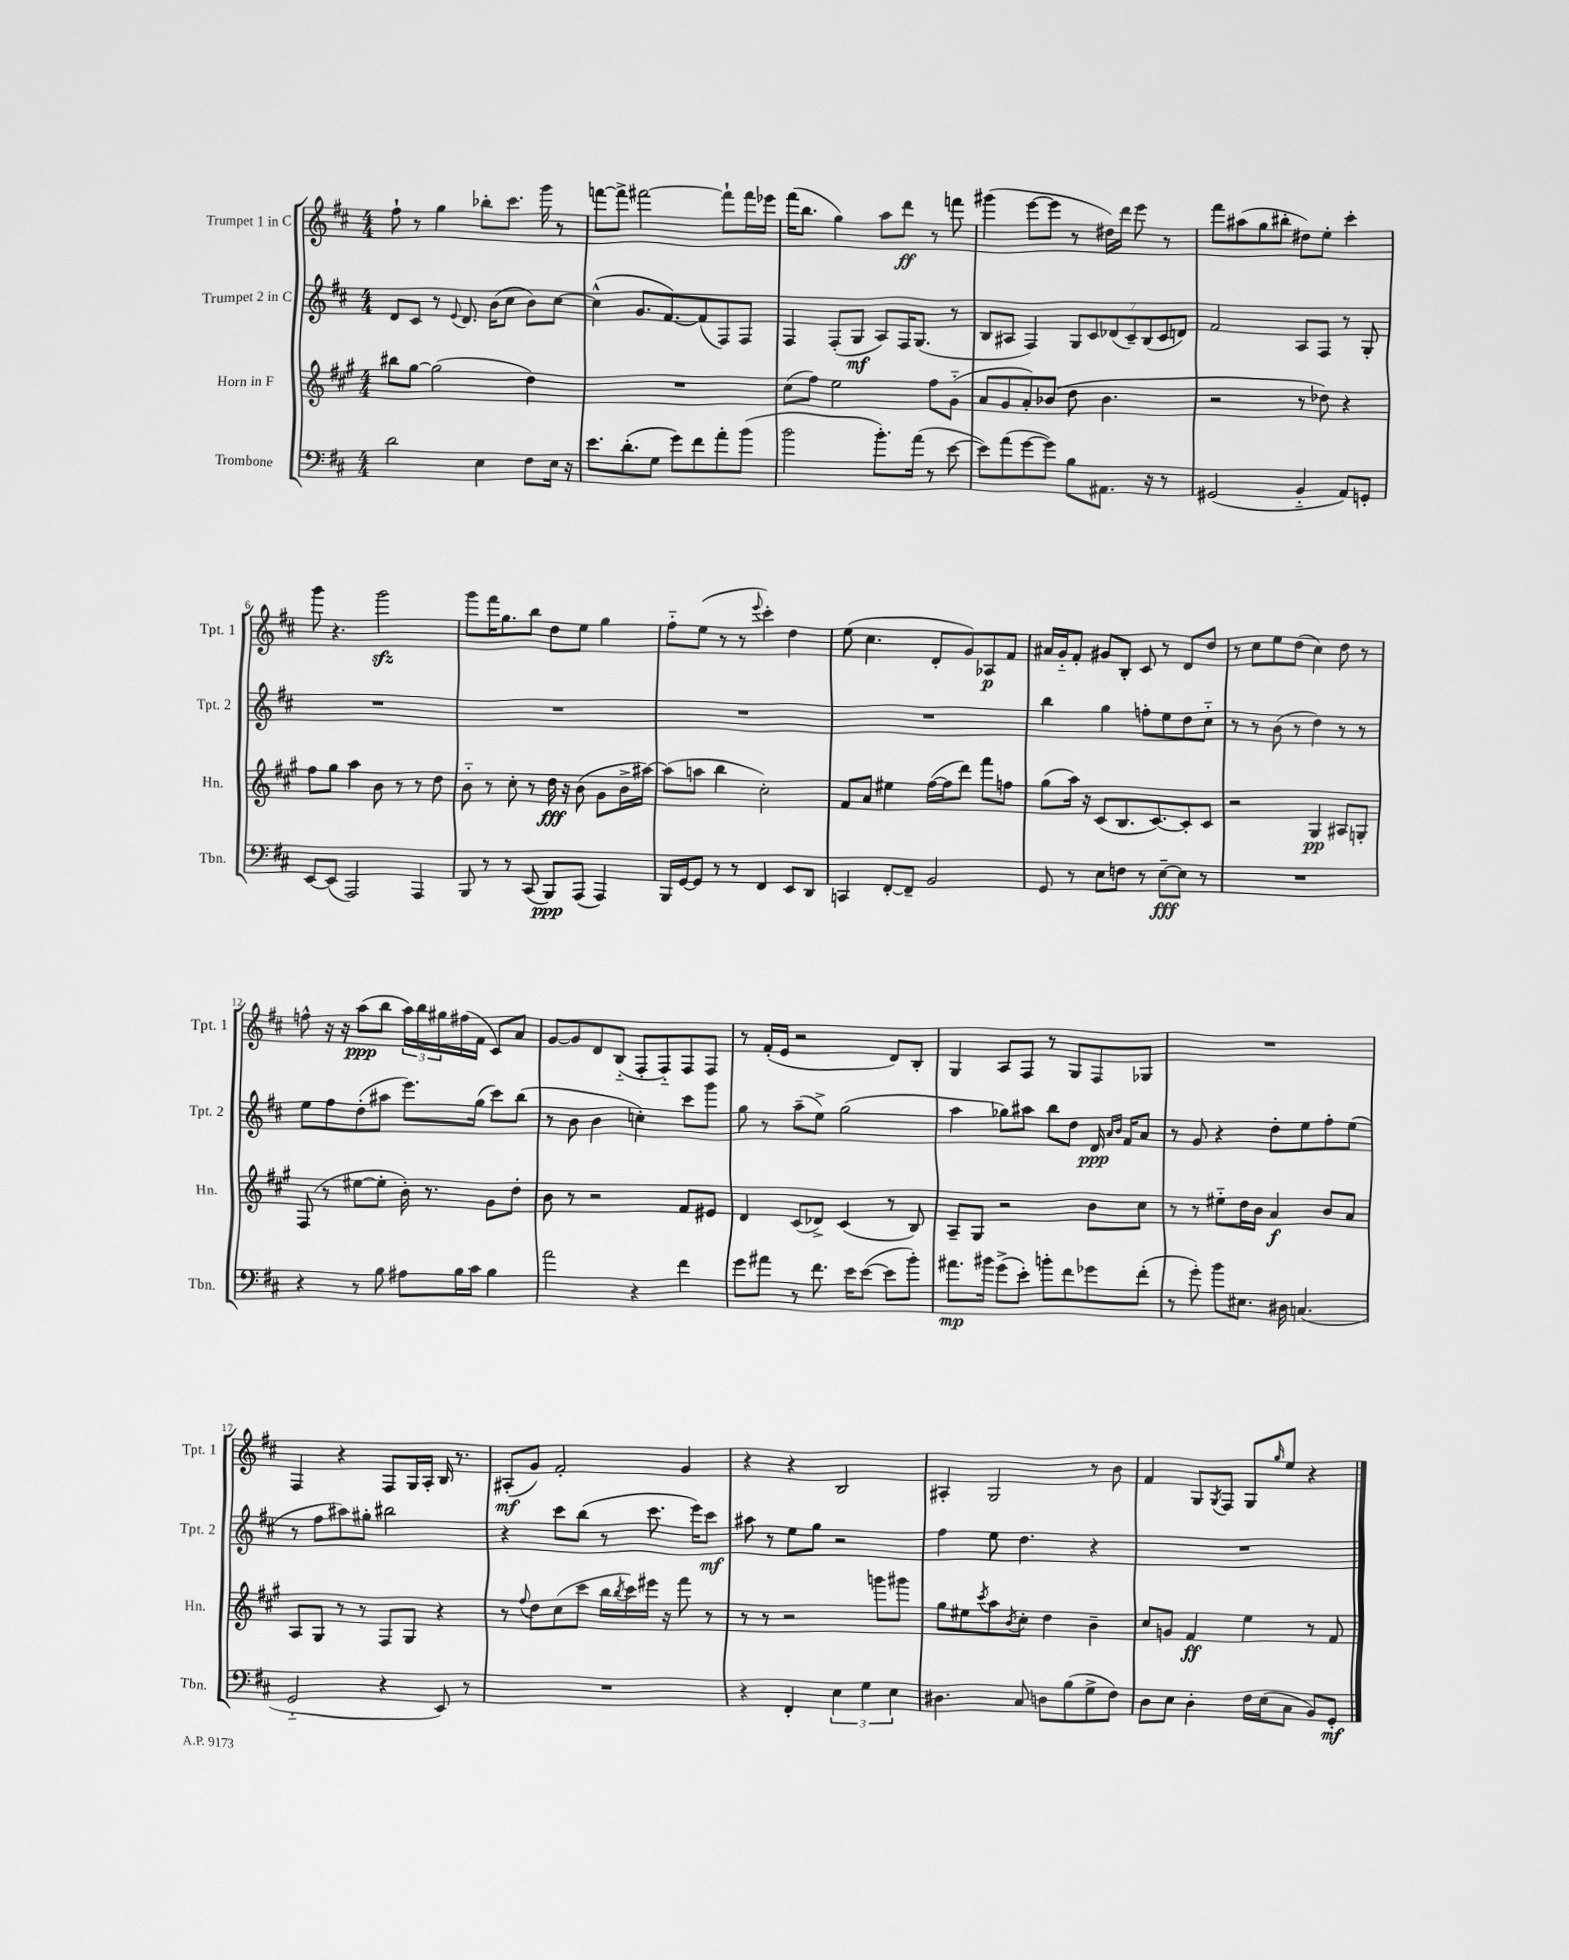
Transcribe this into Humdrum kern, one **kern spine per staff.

**kern	**dynam	**kern	**dynam	**kern	**dynam	**kern	**dynam
*part4	*part4	*part3	*part3	*part2	*part2	*part1	*part1
*staff4	*staff4	*staff3	*staff3	*staff2	*staff2	*staff1	*staff1
*I"Trombone	*	*I"Horn in F	*	*I"Trumpet 2 in C	*	*I"Trumpet 1 in C	*
*I'Tbn.	*	*I'Hn.	*	*I'Tpt. 2	*	*I'Tpt. 1	*
*clefF4	*	*clefG2	*	*clefG2	*	*clefG2	*
*k[f#c#]	*	*k[f#c#g#]	*	*k[f#c#]	*	*k[f#c#]	*
*M4/4	*	*M4/4	*	*M4/4	*	*M4/4	*
=1	=1	=1	=1	=1	=1	=1	=1
2d\	.	8bb#X\L	.	8d/L	.	8ff#`\	.
.	.	[8gg#\J	.	8c#/J	.	8r	.
.	.	(2gg#\]	.	8r	.	4gg\	.
.	.	.	.	8qqe/	.	.	.
.	.	.	.	8.d/	.	.	.
4E\	.	.	.	.	.	8bb-X'\L	.
.	.	.	.	(16b\KL	.	.	.
.	.	.	.	8cc#\J	.	8.ccc#\J	.
8F#\L	.	4dd\)	.	8b\L)	.	.	.
.	.	.	.	.	.	16ggg\	.
16E\Jk	.	.	.	[8cc#\J	.	8r	.
16r	.	.	.	.	.	.	.
=2	=2	=2	=2	=2	=2	=2	=2
8.e\L	.	1r	.	(4cc#^^\]	.	[8fffn\L	.
.	.	.	.	.	.	8fff^\J]	.
(8.d'\	.	.	.	.	.	.	.
.	.	.	.	8.g/L	.	[2fff#X\	.
8G\J	.	.	.	.	.	.	.
.	.	.	.	[8.f#/)	.	.	.
8g\L)	.	.	.	.	.	.	.
8f#\	.	.	.	(8f#/]	.	.	.
8a'\	.	.	.	8F#/)	.	8fff#`\L]	.
(8b\J	.	.	.	8F#/J	.	16fff#\L	.
.	.	.	.	.	.	16eee-X\JJ	.
=3	=3	=3	=3	=3	=3	=3	=3
2b\	.	(8cc#\L	.	4F#/	.	(16fff#\KL	.
.	.	.	.	.	.	8.bb\J	.
.	.	8ff#\J)	.	.	.	.	.
.	.	2ee\	.	(8F#'/L	.	4gg\)	.
.	.	.	.	8G/J	mf	.	.
8.b'\L)	.	.	.	8A/L)	.	8aa\L	.
.	.	.	.	16F#/K	.	8ddd\J	ff
(16a\Jk	.	.	.	(8.G/J	.	.	.
8r	.	8ff#\L	.	.	.	8r	.
[8e\	.	(8g#\J	.	8r	.	8fffn\	.
=4	=4	=4	=4	=4	=4	=4	=4
8e\L])	.	8a/L	.	8B/L	.	(4ggg#X\	.
(8a\	.	8g#/	.	8A#X/J	.	.	.
[8g\	.	8a'/)	.	4F#/)	.	[8eee\L	.
8g\J])	.	(8b-X/J	.	.	.	8eee\J]	.
8B\L	.	8dd\	.	14G/L	.	8r	.
.	.	.	.	14c#/	.	.	.
8.AA#X\J	.	4.b-\	.	.	.	16dd#X\LL)	.
.	.	.	.	(14d-X/	.	.	.
.	.	.	.	.	.	16ddd\JJ	.
.	.	.	.	14c#~/)	.	.	.
.	.	.	.	.	.	8eee\	.
.	.	.	.	(14B/	.	.	.
16r	.	.	.	.	.	.	.
.	.	.	.	14c#/	.	.	.
8r	.	.	.	.	.	8r	.
.	.	.	.	14dn/J)	.	.	.
=5	=5	=5	=5	=5	=5	=5	=5
(2GG#X/	.	2r	.	2f#/	.	8fff#\L	.
.	.	.	.	.	.	(8aa#X\	.
.	.	.	.	.	.	8gg\	.
.	.	.	.	.	.	8bb#X'\J	.
4BB/	.	8r	.	8A/L	.	8dd#X\L)	.
.	.	8dd-X\)	.	8F#/J	.	8ee'\J	.
8AA/L)	.	4r	.	8r	.	4ccc#'\	.
8GGn'/J	.	.	.	8G'/	.	.	.
!!LO:LB:g=z
=6	=6	=6	=6	=6	=6	=6	=6
[8EE/L	.	8ff#\L	.	1r	.	8ggg\	.
(8EE/J]	.	8gg#\J	.	.	.	4.r	.
2AAA/)	.	4aa\	.	.	.	.	.
.	.	8b\	.	.	.	2gggzz\	.
.	.	8r	.	.	.	.	.
4AAA/	.	8r	.	.	.	.	.
.	.	8dd\	.	.	.	.	.
=7	=7	=7	=7	=7	=7	=7	=7
8BBB/	.	8b\	.	1r	.	8ggg\L	.
8r	.	8r	.	.	.	16fff#\K	.
.	.	.	.	.	.	8.gg\	.
8r	.	8cc#'\	.	.	.	.	.
(8CC#/	.	8r	.	.	.	8bb\J	.
8BBB/L)	ppp	16dd\	fff	.	.	8dd\L	.
.	.	16r	.	.	.	.	.
(8AAA/J	.	(8b\	.	.	.	8ee\J	.
4AAA/)	.	8g#\L	.	.	.	4gg\	.
.	.	16b^\L	.	.	.	.	.
.	.	[16aa#X\JJ)	.	.	.	.	.
=8	=8	=8	=8	=8	=8	=8	=8
16BBB/LL	.	(8aa#\L]	.	1r	.	8ff#\L	.
[16GG/J	.	.	.	.	.	.	.
8GG/J]	.	8aan\J	.	.	.	(8ee\J	.
8r	.	4bb\	.	.	.	8r	.
8r	.	.	.	.	.	8r	.
.	.	.	.	.	.	8qqeee/	.
4FF#/	.	2cc#'\)	.	.	.	4ccc#'\)	.
8EE/L	.	.	.	.	.	4dd\	.
8DD/J	.	.	.	.	.	.	.
=9	=9	=9	=9	=9	=9	=9	=9
4CCn/	.	8f#/L	.	1r	.	(8ee\	.
.	.	8a/J	.	.	.	4.cc#\	.
[8FF#'/L	.	4ee#X\	.	.	.	.	.
8FF#~/J]	.	.	.	.	.	.	.
2BB/	.	([16ff#\LL	.	.	.	8d'/L	.
.	.	16ff#\J]	.	.	.	.	.
.	.	8ddd\J)	.	.	.	8g/)	.
.	.	8fff#\L	.	.	.	8A-X/	p
.	.	8ffn\J	.	.	.	8f#/J	.
=10	=10	=10	=10	=10	=10	=10	=10
8GG/	.	(8gg#\L	.	4bb\	.	16a#X/LL	.
.	.	.	.	.	.	16g/J	.
8r	.	16aa\Jk)	.	.	.	8f#'/J	.
.	.	16r	.	.	.	.	.
8E\L	.	(8c#/L	.	4gg\	.	8g#X/L	.
8Fn\J	.	8.B/	.	.	.	8B'/J	.
8r	.	.	.	8ffn'\L	.	8c#/	.
.	.	[8.c#/)	.	.	.	.	.
[8E~\L	fff	.	.	8ee\	.	8r	.
8E\J]	.	8c#'/]	.	8dd\	.	8d/L	.
8r	.	8c#/J	.	8cc#\J	.	8dd/J	.
=11	=11	=11	=11	=11	=11	=11	=11
1r	.	2r	.	8r	.	8r	.
.	.	.	.	8r	.	8cc#\L	.
.	.	.	.	(8b\	.	8ee\	.
.	.	.	.	8r	.	(8dd\J	.
.	.	4G#/	pp	4dd\)	.	4cc#\)	.
.	.	8A#X/L	.	8r	.	8dd\	.
.	.	8Gn'/J	.	8r	.	8r	.
!!LO:LB:g=z
=12	=12	=12	=12	=12	=12	=12	=12
4r	.	(8F#/	.	8ee\L	.	8ffn^^\	.
.	.	8r	.	8ff#\	.	16r	.
.	.	.	.	.	.	16r	.
8r	.	[8ee#X\L	.	(8dd'\	.	(8aa\L	ppp
8B\	.	8ee#'\J]	.	8aa#X\J	.	8bb\J	.
8A#X\L	.	16b'\)	.	8.eee\L)	.	24aa\LL)	.
.	.	.	.	.	.	24bb\	.
.	.	8.r	.	.	.	.	.
.	.	.	.	.	.	24gg#X\	.
16B\L	.	.	.	.	.	(16ff#X\	.
16c#\JJ	.	.	.	(16gg\Jk	.	16f#\JJ	.
4B\	.	8g#\L	.	8ccc#\L)	.	8c#/L)	.
.	.	8dd'\J	.	(8bb\J	.	8a/J	.
=13	=13	=13	=13	=13	=13	=13	=13
2a\	.	8b\	.	8r	.	[8g/L	.
.	.	8r	.	8b\	.	8g/]	.
.	.	2r	.	4b\	.	8d/	.
.	.	.	.	.	.	(8B/J	.
4r	.	.	.	4ccn'\)	.	8F#'/L	.
.	.	.	.	.	.	8F#/)	.
4f#\	.	8f#/L	.	8ccc#\L	.	8F#/	.
.	.	8e#X/J	.	8ggg\J	.	8F#/J	.
=14	=14	=14	=14	=14	=14	=14	=14
8g\L	.	4d/	.	8gg\	.	8r	.
8a#X\J	.	.	.	8r	.	(16f#'/LL	.
.	.	.	.	.	.	16e/JJ	.
8r	.	(8c#/L	.	(8aa~\L	.	2r	.
8.f#\	.	8d-X^/J)	.	8ee^\J)	.	.	.
.	.	(4c#/	.	(2gg\	.	.	.
16e\KL	.	.	.	.	.	.	.
([8e\J	.	.	.	.	.	.	.
8e\L]	.	8r	.	.	.	8d/L)	.
8b'\J)	.	8B/)	.	.	.	8B'/J	.
=15	=15	=15	=15	=15	=15	=15	=15
8.a#X\L	mp	8A~/L	.	4aa\	.	4G/	.
.	.	8G#/J	.	.	.	.	.
16b#X\Jk	.	.	.	.	.	.	.
(8g^\L	.	2r	.	8gg-X\L)	.	8A/L	.
8e'\J)	.	.	.	8aa#X\J	.	8F#/J	.
8bn'\L	.	.	.	8bb\L	.	8r	.
8f#\	.	.	.	8dd\J	.	8G/L	.
8g-X\	.	8b\L	.	16d/	ppp	8F#/	.
.	.	.	.	16qqa/LL	.	.	.
.	.	.	.	16qqb/JJ	.	.	.
.	.	.	.	16f#/KL	.	.	.
(8f#'\J	.	8cc#\J	.	8a/J	.	8G-X/J	.
=16	=16	=16	=16	=16	=16	=16	=16
8r	.	8r	.	8r	.	1r	.
8g'\)	.	8r	.	8g/	.	.	.
8b\L	.	8ee#X\L	.	4r	.	.	.
8.E#X\J	.	16dd\L	.	.	.	.	.
.	.	16b\JJ	.	.	.	.	.
.	.	4a/	f	8dd'\L	.	.	.
16D#X\	.	.	.	.	.	.	.
(4.Cn/	.	.	.	8ee\	.	.	.
.	.	8b/L	.	8ff#'\	.	.	.
.	.	8a/J	.	(8ee\J	.	.	.
!!LO:LB:g=z
=17	=17	=17	=17	=17	=17	=17	=17
2GG/	.	8A/L	.	8r	.	4F#/	.
.	.	8G#/J	.	8ff#\L	.	.	.
.	.	8r	.	8aa#X\)	.	4r	.
.	.	8r	.	8gg#X'\J	.	.	.
4r	.	8F#/L	.	2bb#X\	.	8F#/L	.
.	.	8G#/J	.	.	.	16G/L	.
.	.	.	.	.	.	16A'/JJ	.
8EE/)	.	4r	.	.	.	16B/	.
.	.	.	.	.	.	8.r	.
8r	.	.	.	.	.	.	.
=18	=18	=18	=18	=18	=18	=18	=18
1r	.	8r	.	4r	.	(8A#X'/L	mf
.	.	8qqff#/	.	.	.	.	.
.	.	8dd\L	.	.	.	8g/J)	.
.	.	(8cc#\	.	8ccc#\L	.	2f#'/	.
.	.	8ccc#\J	.	(8bb\J	.	.	.
.	.	16bb\LL	.	8r	.	.	.
.	.	8qbb/	.	.	.	.	.
.	.	16ccc#\)	.	.	.	.	.
.	.	16eee#X\JJ	.	8.ccc#\	.	.	.
.	.	16r	.	.	.	.	.
.	.	8fff#\	.	.	.	4g/	.
.	.	.	.	16eee\KL)	.	.	.
.	.	8r	.	8ccc#\J	mf	.	.
=19	=19	=19	=19	=19	=19	=19	=19
4r	.	8r	.	8aa#X\	.	4r	.
.	.	8r	.	8r	.	.	.
4FF#'/	.	2r	.	8ee\L	.	4r	.
.	.	.	.	8gg\J	.	.	.
6E\	.	.	.	2r	.	2B/	.
6G\	.	.	.	.	.	.	.
.	.	8gggn\L	.	.	.	.	.
6E\	.	.	.	.	.	.	.
.	.	8ggg#X\J	.	.	.	.	.
=20	=20	=20	=20	=20	=20	=20	=20
4.D#X\	.	8gg#\L	.	4ff#\	.	4A#X'/	.
.	.	8ee#X\	.	.	.	.	.
.	.	8qccc#/	.	.	.	.	.
.	.	8aa\	.	8ee\	.	2G/	.
.	.	8qb/	.	.	.	.	.
8C#/	.	8cc#'\J	.	4.dd\	.	.	.
8Dn\L	.	4dd\	.	.	.	.	.
(8B\	.	.	.	.	.	.	.
8G^\	.	4b~\	.	4r	.	8r	.
8F#\J)	.	.	.	.	.	8b\	.
=21	=21	=21	=21	=21	=21	=21	=21
8D\L	.	8cc#/L	.	1r	.	4f#/	.
8E\J	.	8gn/J	.	.	.	.	.
4D'\	.	4f#/	ff	.	.	8G/L	.
.	.	.	.	.	.	8qG/	.
.	.	.	.	.	.	8F#/J	.
16F#\LL	.	4ee\	.	.	.	8G/L	.
(16E\J	.	.	.	.	.	.	.
.	.	.	.	.	.	16qqgg/	.
8C#\J	.	.	.	.	.	8ee/J	.
8BB/L)	.	8r	.	.	.	4r	.
8GG'/J	mf	8f#/	.	.	.	.	.
==	==	==	==	==	==	==	==
*-	*-	*-	*-	*-	*-	*-	*-
